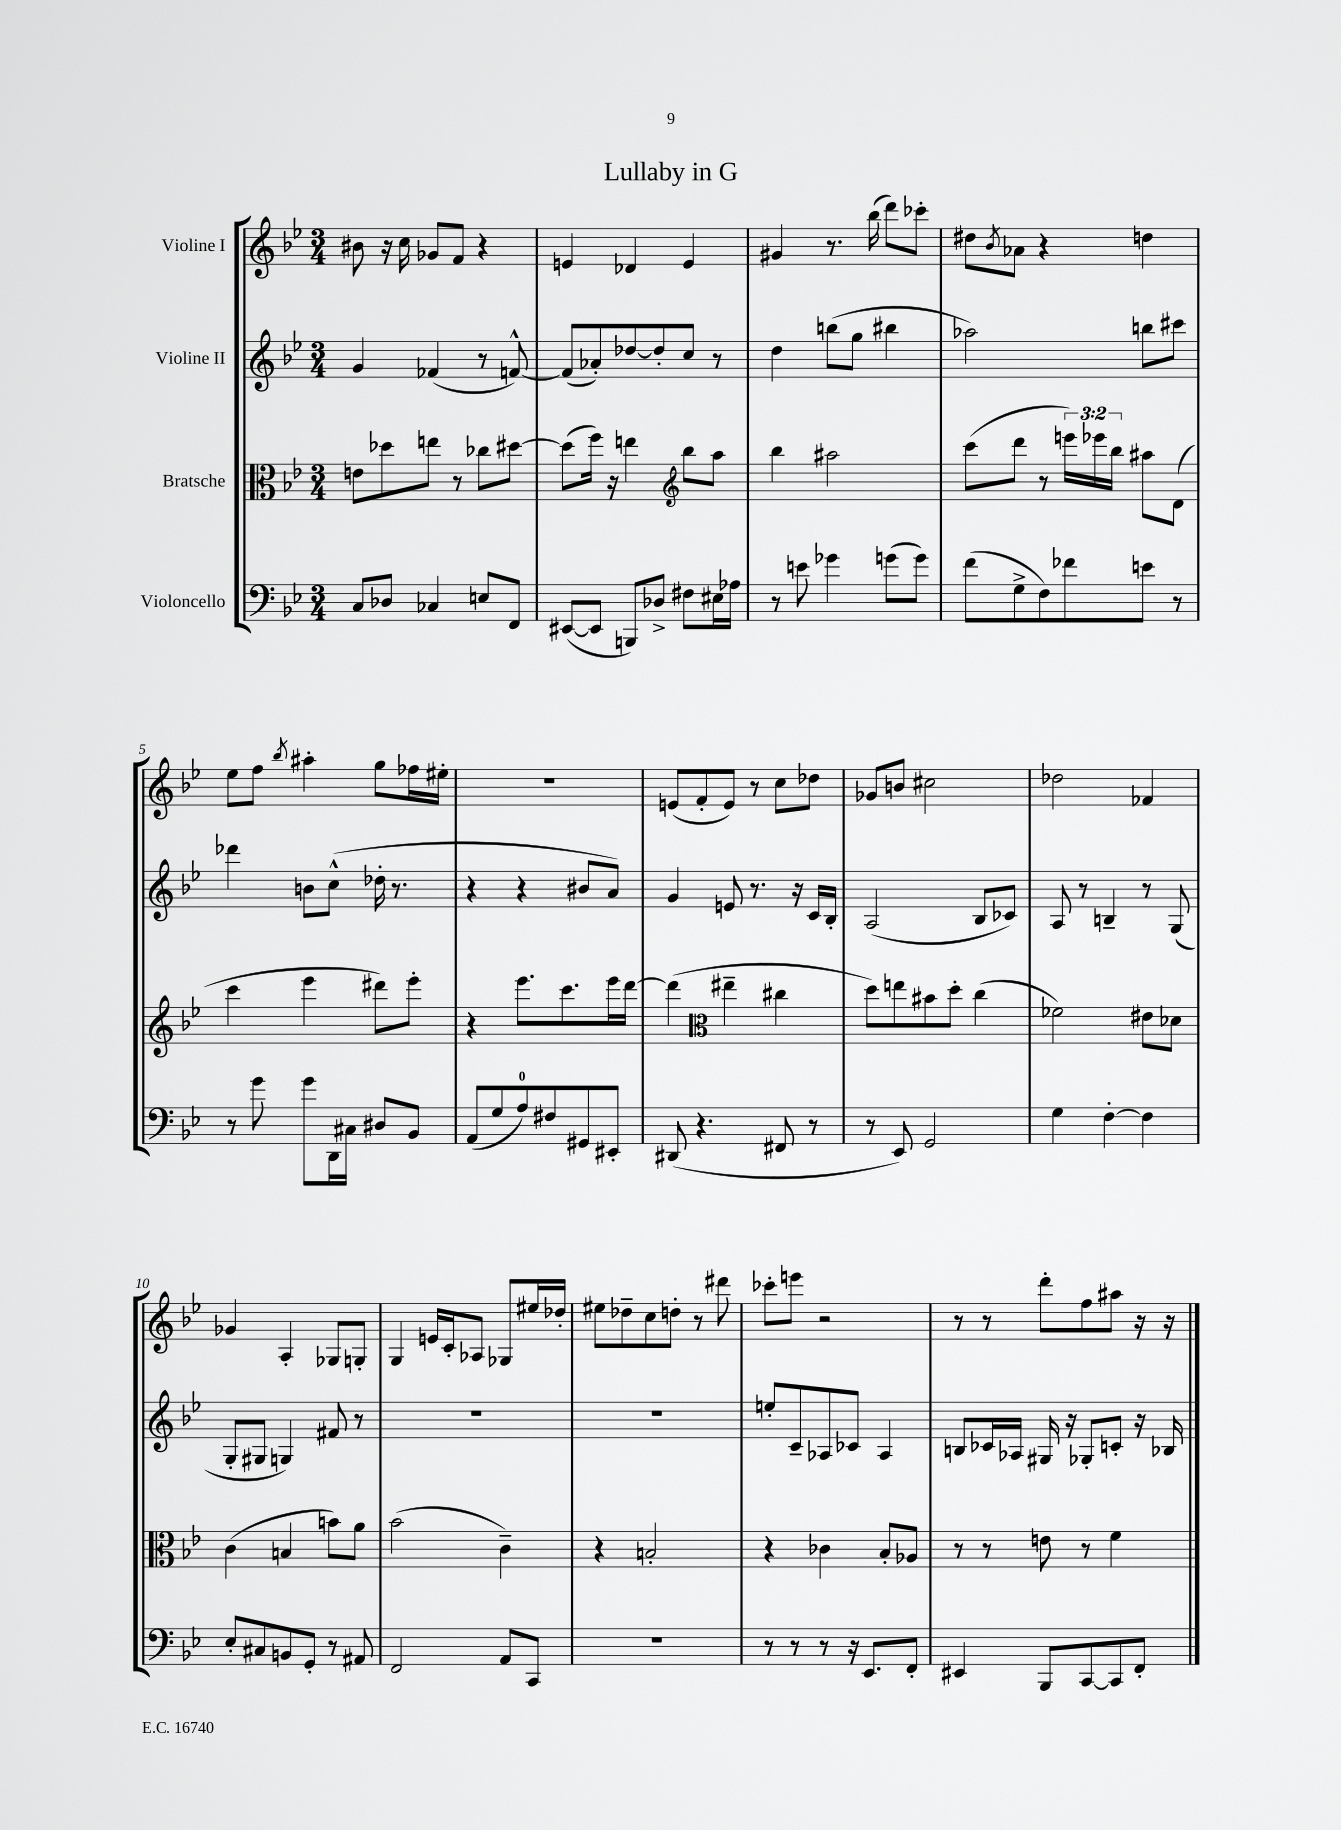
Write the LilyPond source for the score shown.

\header { title = "Lullaby in G" }
<<
\new StaffGroup <<
\new Staff = "s0" \with { instrumentName = "Violine I" } {
    \clef treble \key bes \major \numericTimeSignature \time 3/4
    bis'8 r16 c''16 ges'8 f'8 r4 |
    e'4 des'4 e'4 |
    gis'4 r8. bes''16( d'''8) ces'''8-. |
    dis''8 \acciaccatura { bes'8 } aes'8 r4 d''4 |
    ees''8 f''8 \acciaccatura { bes''8 } ais''4-. g''8 fes''16 eis''16-. |
    R2. |
    e'8( f'8-. e'8) r8 c''8 des''8 |
    ges'8 b'8 cis''2 |
    des''2 fes'4 |
    ges'4 a4-. ges8 g8-. |
    g4 e'16 c'16-. aes8 ges8 eis''16 des''16-. |
    eis''8 des''8-- c''8 d''8-. r8 dis'''8 |
    ces'''8-. e'''8 r2 |
    r8 r8 d'''8-. f''8 ais''8 r16 r16 \bar "|." |
}
\new Staff = "s1" \with { instrumentName = "Violine II" } {
    \clef treble \key bes \major \numericTimeSignature \time 3/4
    g'4 fes'4( r8 f'8~-^) |
    f'8( aes'8-.) des''8~ des''8-. c''8 r8 |
    d''4 b''8( g''8 bis''4 |
    aes''2) b''8 cis'''8 |
    des'''4 b'8 c''8-^( des''16-. r8. |
    r4 r4 bis'8 a'8) |
    g'4 e'8 r8. r16 c'16 bes16-. |
    a2( bes8 ces'8) |
    a8 r8 b4-- r8 g8( |
    g8-. gis8 g4) fis'8 r8 |
    R2. |
    R2. |
    e''8-. c'8-- aes8 ces'8 aes4 |
    b8 ces'16 aes16 gis16 r16 ges8-. c'8-. r16 bes16 \bar "|." |
}
\new Staff = "s2" \with { instrumentName = "Bratsche" } {
    \clef alto \key bes \major \numericTimeSignature \time 3/4 \override Staff.TupletNumber.text = #tuplet-number::calc-fraction-text
    e'8 des''8 e''8 r8 ces''8 dis''8~ |
    dis''8( f''16) r16 e''4 \clef treble bes''8 a''8 |
    bes''4 ais''2 |
    c'''8( d'''8 r8 \tuplet 3/2 { e'''16) ees'''16 bes''16 } ais''8 d'8( |
    c'''4 ees'''4 dis'''8) ees'''8-. |
    r4 ees'''8. c'''8. ees'''16 d'''16~ |
    d'''4( \clef alto eis''4-- cis''4 |
    d''8) e''8 bis'8 d''8-. c''4( |
    fes'2) eis'8 des'8 |
    c'4( b4 b'8) a'8 |
    bes'2( c'4--) |
    r4 b2-. |
    r4 ces'4 bes8-. aes8 |
    r8 r8 e'8 r8 f'4 \bar "|." |
}
\new Staff = "s3" \with { instrumentName = "Violoncello" } {
    \clef bass \key bes \major \numericTimeSignature \time 3/4
    c8 des8 ces4 e8 f,8 |
    eis,8~( eis,8 b,,8) des8-> fis8 eis16 aes16 |
    r8 e'8 ges'4 g'8( g'8) |
    f'8( g8-> f8) fes'8 e'8 r8 |
    r8 g'8 g'8 d,16 cis16 dis8 bes,8 |
    a,8( g8 a8-0) fis8 gis,8 eis,8-. |
    dis,8( r4. fis,8 r8 |
    r8 ees,8) g,2 |
    g4 f4~-. f4 |
    ees8-. cis8 b,8 g,8-. r8 ais,8 |
    f,2 a,8 c,8 |
    R2. |
    r8 r8 r8 r16 ees,8. f,8-. |
    eis,4 bes,,8 c,8~ c,8 f,8-. \bar "|." |
}
>>
>>
